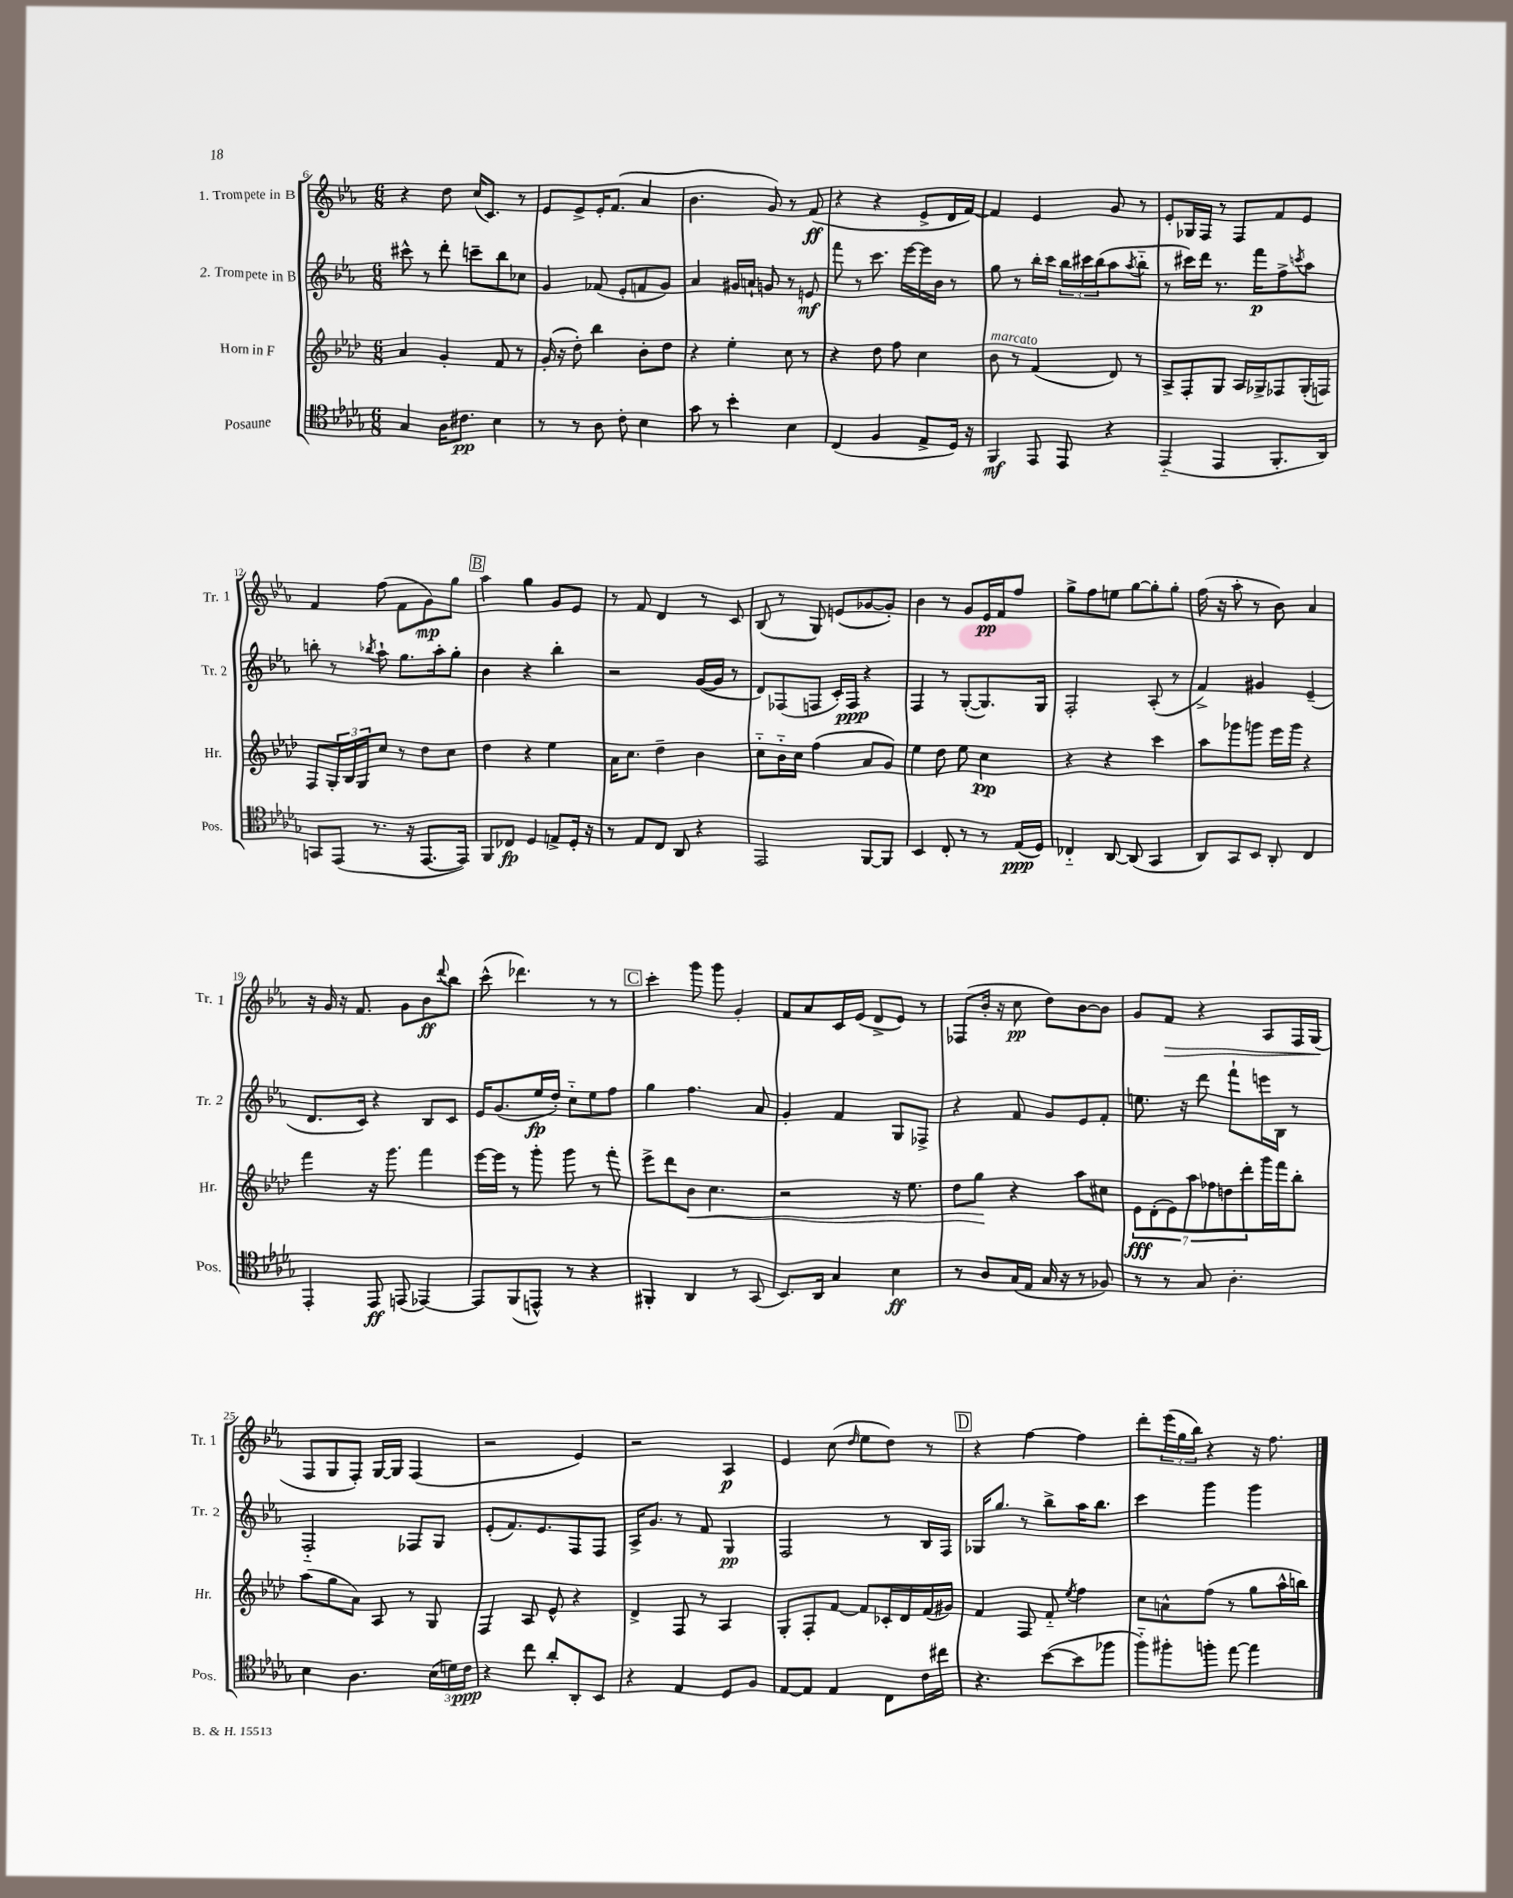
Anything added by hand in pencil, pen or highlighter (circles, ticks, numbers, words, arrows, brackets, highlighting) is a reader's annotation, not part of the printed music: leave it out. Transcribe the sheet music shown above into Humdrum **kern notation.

**kern	**dynam	**kern	**dynam	**kern	**dynam	**kern	**dynam
*part4	*part4	*part3	*part3	*part2	*part2	*part1	*part1
*staff4	*staff4	*staff3	*staff3	*staff2	*staff2	*staff1	*staff1
*I"Posaune	*	*I"Horn in F	*	*I"2. Trompete in B	*	*I"1. Trompete in B	*
*I'Pos.	*	*I'Hr.	*	*I'Tr. 2	*	*I'Tr. 1	*
*clefC4	*	*clefG2	*	*clefG2	*	*clefG2	*
*k[b-e-a-d-g-]	*	*k[b-e-a-d-]	*	*k[b-e-a-]	*	*k[b-e-a-]	*
*M6/8	*	*M6/8	*	*M6/8	*	*M6/8	*
=6	=6	=6	=6	=6	=6	=6	=6
4G-/	.	4a-/	.	8ccc#X^^\	.	4r	.
.	.	.	.	8r	.	.	.
16A-\KL	.	4g'/	.	8ddd'\	.	8dd\	.
8.c#X\J	pp	.	.	.	.	.	.
.	.	.	.	8cccn~\L	.	(16cc/KL	.
.	.	.	.	.	.	8.c/J)	.
4B-\	.	8f/	.	8bb-\	.	.	.
.	.	8r	.	8cc-X\J	.	8r	.
=7	=7	=7	=7	=7	=7	=7	=7
8r	.	(16g'/	.	4g/	.	8e-/L	.
.	.	16r	.	.	.	.	.
8r	.	8dd-'\)	.	.	.	8e-^/	.
8A-\	.	4bb-\	.	(8f-X/	.	16e-'/K	.
.	.	.	.	.	.	(8.f/J	.
8c'\	.	.	.	8e-'/L	.	.	.
4B-\	.	8b-'\L	.	8fn/	.	4a-/	.
.	.	8dd-\J	.	8g/J)	.	.	.
=8	=8	=8	=8	=8	=8	=8	=8
8g-\	.	4r	.	4a-/	.	4.b-\	.
8r	.	.	.	.	.	.	.
4b-'\	.	4ee-'\	.	16g#X/LL	.	.	.
.	.	.	.	16an`/JJ	.	.	.
.	.	.	.	8gn/	.	8g/)	.
4B-\	.	8cc\	.	8r	.	8r	.
.	.	8r	.	8en/	mf	(8f/	ff
=9	=9	=9	=9	=9	=9	=9	=9
(4C/	.	4r	.	8fff\	.	4r	.
.	.	.	.	8r	.	.	.
4F/	.	8dd-\	.	8.ccc\	.	4r	.
.	.	8ff\	.	.	.	.	.
.	.	.	.	[16eee-\LL	.	.	.
8E-^/L	.	4cc\	.	16eee-\]	.	8e-^/L	.
.	.	.	.	16b-\JJ	.	.	.
16D-/Jk)	.	.	.	8r	.	16d/L	.
16r	.	.	.	.	.	[16f/JJ)	.
=10	=10	=10	=10	=10	=10	=10	=10
!	!	!LO:TX:a:i:t=marcato	!	!	!	!	!
4FF/	mf	8b-\	.	8gg\	.	4f/]	.
.	.	8r	.	8r	.	.	.
8EE-/	.	(4f/	.	16bb-'\LL	.	4e-/	.
.	.	.	.	16ccc\JJ	.	.	.
8EE-/	.	.	.	24bb-\LL	.	.	.
.	.	.	.	24ccc#X\	.	.	.
.	.	.	.	(24bb-\J	.	.	.
4r	.	8d-/)	.	8aa-\	.	8g/	.
.	.	.	.	8qaa-/	.	.	.
.	.	8r	.	8bb-\J	.	8r	.
=11	=11	=11	=11	=11	=11	=11	=11
(4EE-/	.	8A-^/L	.	8r	.	8e-'/L	.
.	.	8F'/	.	16ccc#X\LL)	.	16G-X/L	.
.	.	.	.	16ddd\JJ	.	16F/JJ	.
4EE-/	.	8G/J	.	8.r	.	8r	.
.	.	16A-/LL	.	.	.	8F/L	.
.	.	16G-X^/J	.	16fff\KL	p	.	.
8.FF'/L	.	8F-X/	.	8ff^\	.	8f/	.
.	.	.	.	8qcccn/	.	.	.
.	.	(16G-'/L	.	8aa-\J	.	8e-/J	.
16AA-/Jk)	.	16Fn/JJ)	.	.	.	.	.
!!LO:LB:g=z
=12	=12	=12	=12	=12	=12	=12	=12
8GGn/L	.	8F/L	.	8bbn'\	.	4f/	.
(8EE-/J	.	24G'/L	.	8r	.	.	.
.	.	24B-/	.	.	.	.	.
.	.	24G/J	.	.	.	.	.
.	.	.	.	8qbb-X/	.	.	.
8.r	.	8cc/J	.	8aa-`\	.	(8ff\	.
.	.	8r	.	8.gg\L	.	8f\L	.
16r	.	.	.	.	.	.	.
[8.EE-/L	.	8dd-\L	.	.	.	8g\)	mp
.	.	.	.	16aa-'\k	.	.	.
.	.	8cc\J	.	8gg'\J	.	8gg\J	.
16EE-/Jk])	.	.	.	.	.	.	.
!!LO:REH:place=s1:t=B
=13	=13	=13	=13	=13	=13	=13	=13
8FF/L	.	4dd-\	.	4b-\	.	4aa-\	.
8C-X/J	fp	.	.	.	.	.	.
4D-/	.	4r	.	4r	.	4gg\	.
8En^/L	.	4ee-\	.	4bb-'\	.	8g/L	.
16D-'/Jk	.	.	.	.	.	8e-/J	.
16r	.	.	.	.	.	.	.
=14	=14	=14	=14	=14	=14	=14	=14
8r	.	16a-\KL	.	2r	.	8r	.
.	.	8.cc\J	.	.	.	.	.
8E-/L	.	.	.	.	.	8f/	.
8C/J	.	4dd-~\	.	.	.	4d/	.
8AA-/	.	.	.	.	.	.	.
4r	.	4b-\	.	([16g/LL	.	8r	.
.	.	.	.	16g/JJ]	.	.	.
.	.	.	.	8r	.	8c/	.
=15	=15	=15	=15	=15	=15	=15	=15
2EE-/	.	8cc\L	.	8d/L)	.	(8B-/	.
.	.	16b-\L	.	(8F-X/	.	8r	.
.	.	16cc\JJ	.	.	.	.	.
.	.	(4ff\	.	8Fn/J	.	8G/)	.
.	.	.	.	16c'/LL)	.	(8en/L	.
.	.	.	.	16F/JJ	ppp	.	.
[8FF/L	.	8a-/L	.	4r	.	[8g-X/	.
8FF/J]	.	8g/J)	.	.	.	8g-'/J])	.
=16	=16	=16	=16	=16	=16	=16	=16
4BB-/	.	4ee-\	.	4F/	.	4b-\	.
8C'/	.	8dd-\	.	8r	.	8r	.
8r	.	8ee-\	.	([8G'/L	.	8g/L	.
8r	.	4cc\	pp	8.G/])	.	16e-/L	pp
.	.	.	.	.	.	16f/J	.
(16E-/LL	ppp	.	.	.	.	8ff/J	.
16D-/JJ)	.	.	.	16G/Jk	.	.	.
=17	=17	=17	=17	=17	=17	=17	=17
4C-X/	.	4r	.	2F'/	.	8gg^\L	.
.	.	.	.	.	.	8ff\	.
[8AA-/	.	4r	.	.	.	8een\J	.
(8AA-/]	.	.	.	.	.	[8gg\L	.
4GG-/	.	4ccc\	.	(8A-'/	.	8gg'\]	.
.	.	.	.	8r	.	8gg'\J	.
=18	=18	=18	=18	=18	=18	=18	=18
8AA-/L)	.	8aa-\L	.	4f^/)	.	(16ff\	.
.	.	.	.	.	.	16r	.
8GG-/	.	8ggg-X\	.	.	.	8aa-'\	.
8BB-/J	.	8gggn\J	.	4g#X/	.	8r	.
8AA-'/	.	16eee-\LL	.	.	.	8b-\)	.
.	.	16ggg\JJ	.	.	.	.	.
4C/	.	4r	.	(4e-~/	.	4a-/	.
!!LO:LB:g=z
=19	=19	=19	=19	=19	=19	=19	=19
4EE-'/	.	4fff\	.	8.d/L	.	16r	.
.	.	.	.	.	.	16g/	.
.	.	.	.	.	.	16r	.
.	.	.	.	16c/Jk)	.	8.f/	.
8EE-/	ff	16r	.	4r	.	.	.
.	.	8.ggg\	.	.	.	.	.
(8EEn/	.	.	.	.	.	8g\L	.
[4EE-X/)	.	4fff\	.	8B-/L	.	8b-\	ff
.	.	.	.	.	.	8qqddd/	.
.	.	.	.	8c/J	.	8bb-\J	.
=20	=20	=20	=20	=20	=20	=20	=20
8EE-/L]	.	[16eee-\LL	.	16e-/KL	.	(8ccc^^\	.
.	.	16eee-\JJ]	.	(8.g/	.	.	.
(8FF/	.	8r	.	.	.	4.ddd-X\)	.
8EEn^^/J)	.	8ggg'\	.	16ee-/L	fp	.	.
.	.	.	.	16dd'/JJ)	.	.	.
8r	.	8ggg\	.	8cc\L	.	.	.
4r	.	8r	.	8ee-\	.	8r	.
.	.	8fff'\	.	8ff\J	.	8r	.
!!LO:REH:place=s1:t=C
=21	=21	=21	=21	=21	=21	=21	=21
4FF#X'/	.	8eee-^\L	.	4gg\	.	4ccc'\	.
.	.	8ddd-\	.	.	.	.	.
!	!	!	!LO:HP:b	!	!	!	!
4AA-/	.	8b-\J	<	4.ff\	.	8ggg\	.
.	.	4.cc\	.	.	.	8ggg\	.
8r	.	.	.	.	.	4g'/	.
(8GG-/	.	.	.	8a-/	.	.	.
=22	=22	=22	=22	=22	=22	=22	=22
8.BB-/L)	.	2r	.	4g'/	.	8f/L	.
.	.	.	.	.	.	8a-/	.
16AA-/Jk	.	.	.	.	.	.	.
4G-/	.	.	.	4f/	.	16c/L	.
.	.	.	.	.	.	(16e-/JJ	.
.	.	.	.	.	.	8d^/L	.
4B-\	ff	16r	.	8G/L	.	8e-/J)	.
.	.	8.ee-\	.	.	.	.	.
.	.	.	.	8F-X^/J	.	8r	.
=23	=23	=23	=23	=23	=23	=23	=23
8r	.	8dd-\L	.	4r	.	(8F-X/L	.
8A-/L	.	8gg\J	.	.	.	16b-'/Jk	.
.	.	.	.	.	.	16r	.
(16G-/L	.	4r	[	8f/	.	8cc\	pp
16E-/JJ	.	.	.	.	.	.	.
16G-/	.	.	.	8g/L	.	8dd\L)	.
16r	.	.	.	.	.	.	.
8r	.	8aa-\L	.	8e-/	.	[8b-\	.
8F-X/)	.	8cc#X\J	.	8f'/J	.	8b-\J]	.
=24	=24	=24	=24	=24	=24	=24	=24
8r	.	14e-\L	fff	8.een\	.	8g/L	.
.	.	(14d-'\	.	.	.	.	.
!	!	!	!	!	!	!	!LO:HP:b
8r	.	.	.	.	.	8f/J	>
.	.	14e-\)	.	.	.	.	.
.	.	.	.	16r	.	.	.
.	.	14aa-\	.	.	.	.	.
8G-/	.	.	.	8ddd\	.	4r	.
.	.	14ff-X\	.	.	.	.	.
.	.	14ddn\	.	.	.	.	.
4.A-'\	.	.	.	8fff`\L	.	.	.
.	.	14ddd-'\	.	.	.	.	.
.	.	16ggg\L	.	16eeen\L	.	8A-/L	.
.	.	16fff\J	.	16B-\JJ	.	.	.
.	.	8bb-'\J	.	8r	.	16F/L	.
.	.	.	.	.	.	(16G/JJ	.
.	.	.	.	.	.	.	]
!!LO:LB:g=z
=25	=25	=25	=25	=25	=25	=25	=25
4B-\	.	(8aa-\L	.	2F/	.	8F/L	.
.	.	8gg\	.	.	.	8G/	.
4.A-\	.	8a-\J)	.	.	.	8F'/J)	.
.	.	8A-/	.	.	.	[16G/LL	.
.	.	.	.	.	.	16G/JJ]	.
.	.	8r	.	8F-X/L	.	(4F/	.
(24B-\LL	.	8G/	.	8G/J	.	.	.
24dn\)	.	.	.	.	.	.	.
24c\JJ	ppp	.	.	.	.	.	.
=26	=26	=26	=26	=26	=26	=26	=26
4r	.	4F/	.	(8e-'/L	.	2r	.
.	.	.	.	8.f/)	.	.	.
8cc\	.	8A-/	.	.	.	.	.
.	.	.	.	8.e-/	.	.	.
8a-'/L	.	8e-^^/	.	.	.	.	.
8AA-'/	.	4r	.	8F/	.	4e-/)	.
8BB-/J	.	.	.	8F/J	.	.	.
=27	=27	=27	=27	=27	=27	=27	=27
4r	.	4d-^/	.	16A-^/KL	.	2r	.
.	.	.	.	8.g/J	.	.	.
4E-/	.	8F/	.	8r	.	.	.
.	.	8r	.	8f/	.	.	.
8D-/L	.	4A-/	.	4G/	pp	4A-/	p
8F/J	.	.	.	.	.	.	.
=28	=28	=28	=28	=28	=28	=28	=28
[8E-/L	.	8G'/L	.	2F/	.	4e-/	.
8E-/J]	.	8F'/	.	.	.	.	.
4E-/	.	[8f/J	.	.	.	(8cc\	.
.	.	.	.	.	.	16qqdd/	.
.	.	8f/L]	.	.	.	8ee-\L	.
8C\L	.	16c-X'/L	.	8r	.	8dd\J)	.
.	.	16d-/	.	.	.	.	.
16c\L	.	(16f/	.	16B-/LL	.	8r	.
16cc#X\JJ	.	16g#X/JJ)	.	16F/JJ	.	.	.
!!LO:REH:place=s1:t=D
=29	=29	=29	=29	=29	=29	=29	=29
4.r	.	4f/	.	16G-X/KL	.	4r	.
.	.	.	.	8.gg/J	.	.	.
.	.	8F/	.	8r	.	[4ff\	.
([8b-\L	.	8f/	.	8bb-^\L	.	.	.
.	.	8qee-/	.	.	.	.	.
8b-\]	.	4ff\	.	16aa-\K	.	4ff\]	.
.	.	.	.	8.bb-\J	.	.	.
8ff-X\J	.	.	.	.	.	.	.
=30	=30	=30	=30	=30	=30	=30	=30
8ff\L)	.	8cc\L	.	4ccc\	.	8ddd'\L	.
8ff#X'\	.	8an^^\	.	.	.	(24eee-\L	.
.	.	.	.	.	.	24gg\	.
.	.	.	.	.	.	24bb-\JJ)	.
8ffn'\J	.	(8ff\J	.	4ggg\	.	4r	.
[8ee-\	.	8r	.	.	.	.	.
4ee-\]	.	8gg\L	.	4ggg\	.	16r	.
.	.	.	.	.	.	8.ff\	.
.	.	16aa-^^\L	.	.	.	.	.
.	.	16bbn\JJ)	.	.	.	.	.
==	==	==	==	==	==	==	==
*-	*-	*-	*-	*-	*-	*-	*-
